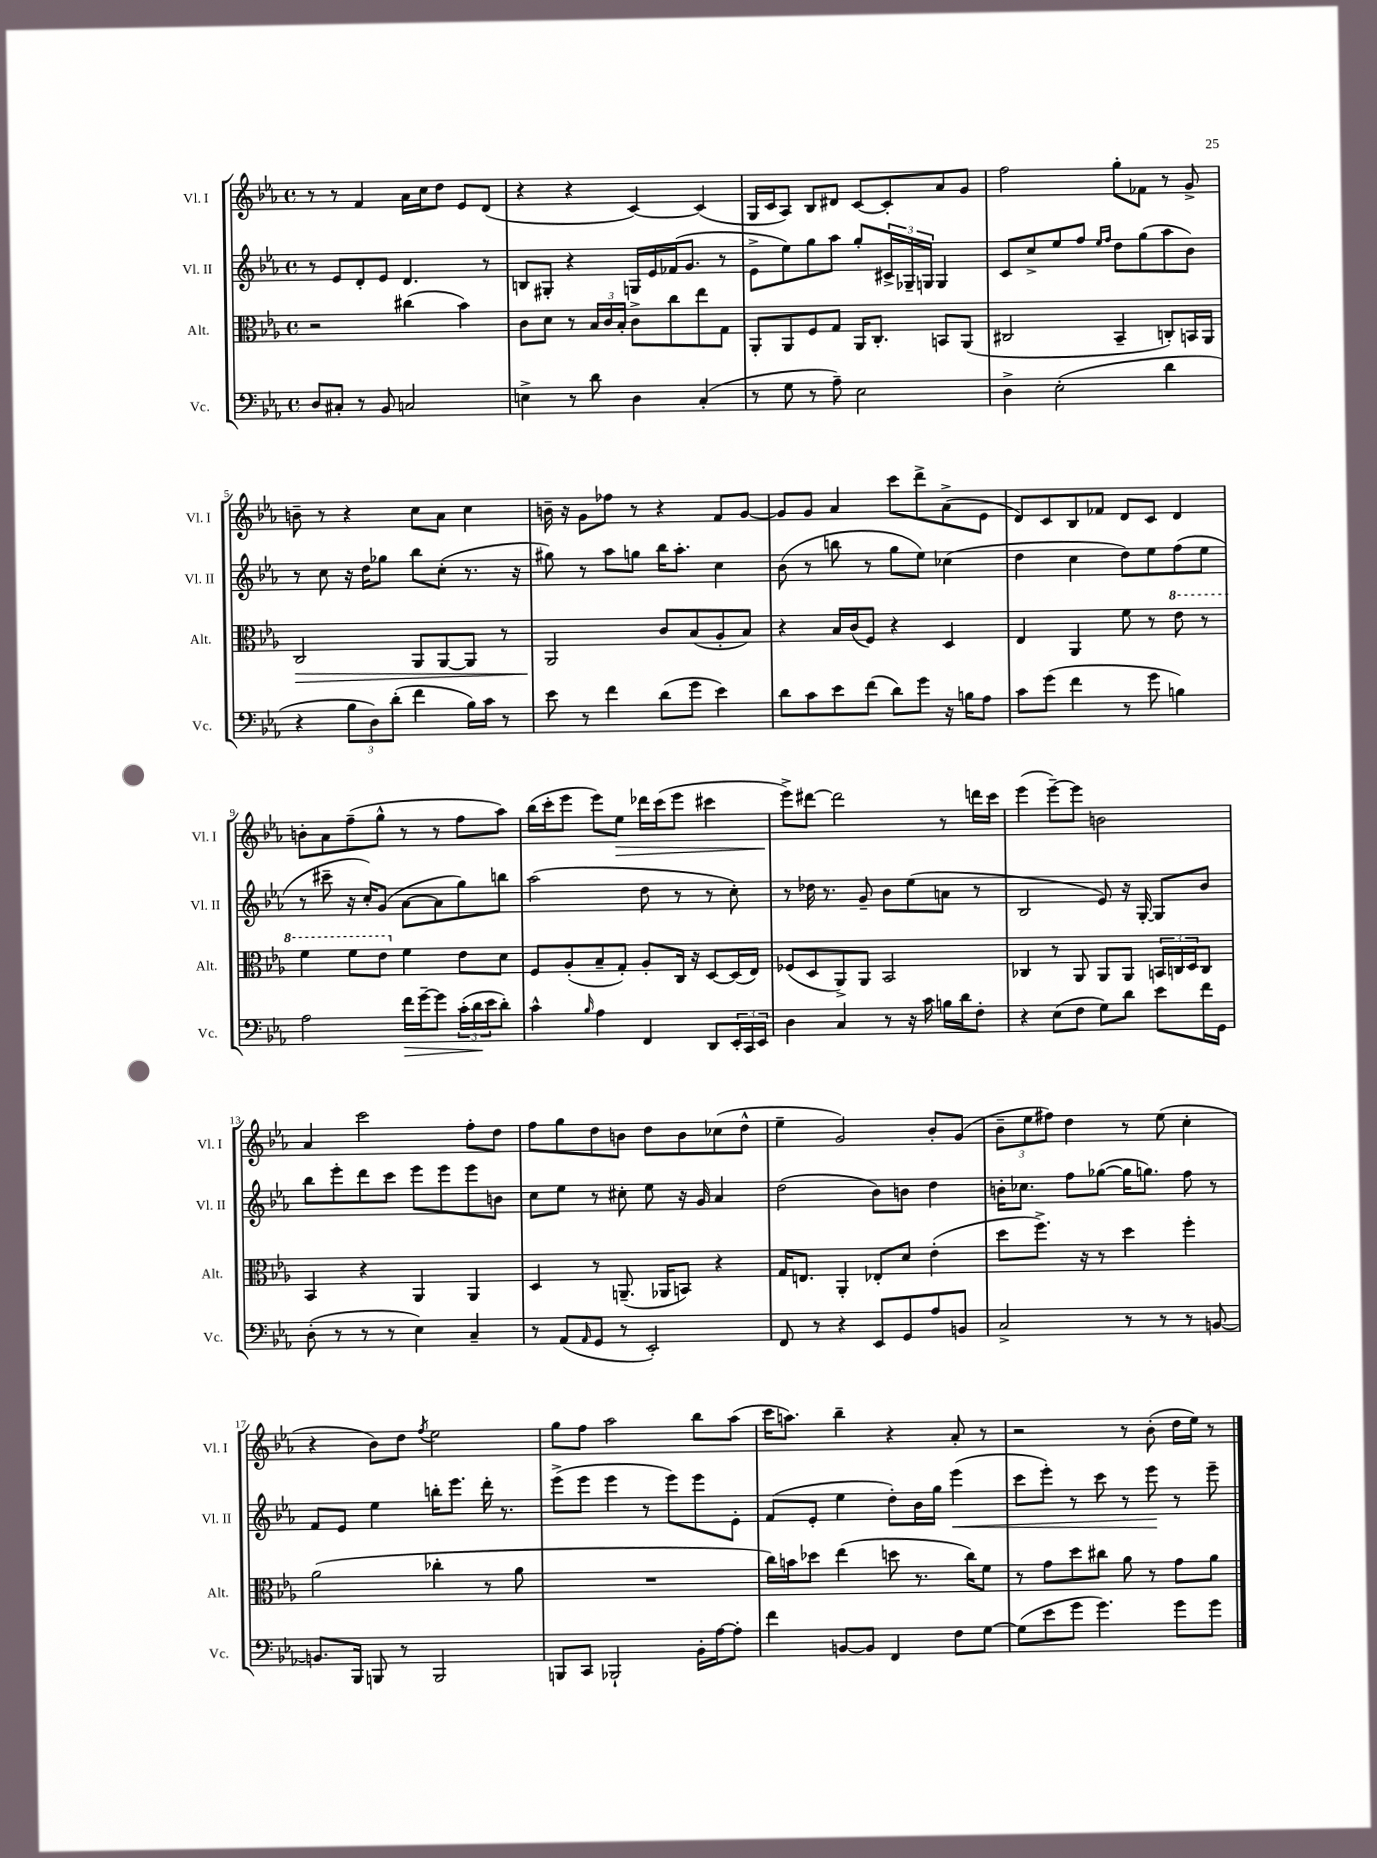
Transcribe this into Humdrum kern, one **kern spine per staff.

**kern	**kern	**kern	**kern
*staff4	*staff3	*staff2	*staff1
*clefF4	*clefC3	*clefG2	*clefG2
*k[b-e-a-]	*k[b-e-a-]	*k[b-e-a-]	*k[b-e-a-]
*M4/4	*M4/4	*M4/4	*M4/4
*met(c)	*met(c)	*met(c)	*met(c)
8D/L	2r	8r	8r
8C#'/J	.	8e-/L	8r
8r	.	8d'/	4f/
8BB-/	.	8e-/J	.
2C/	(4cc#\	4.d/	16a-\LL
.	.	.	16cc\J
.	.	.	8dd\J
.	4b-\)	.	8e-/L
.	.	8r	(8d/J
=	=	=	=
4E^\	8c\L	8B/L	4r
.	8d\J	8G#'/J	.
8r	8r	4r	4r
8d\	24B-/LL	.	.
.	24c/	.	.
.	24B-'/JJ	.	.
4D\	8c^\L	16G/LL	[4c/)
.	.	16e-/	.
.	8cc\	(16f-/J	.
.	.	8.g/J	.
(4C'/	8ee-\	.	(4c/]
.	8G\J	8r	.
=	=	=	=
8r	8AA-'/L	8e-^\L	16G/LL
.	.	.	16c/J
8G\	8AA-/	8ee-\)	8A-/J)
8r	8F/	8gg\	8B-/L
8A-~\)	8G/J	8aa-\J	8d#/J
2E-\	16AA-/LK	8gg'/L	[8c/L
.	8.C'/J	.	.
.	.	24c#^/L	8c'/]
.	.	24G-~/	.
.	.	24G/JJ	.
.	8BB/L	4G/	8a-/
.	(8AA-/J	.	8g/J
=	=	=	=
4D^\	2C#/	8c/L	2ff\
.	.	8cc^/	.
(2E-'\	.	8ee-/	.
.	.	8ff/J	.
.	.	16qqee-/LL	.
.	.	16qqff/JJ	.
.	4BB-~/	8dd\L	8gg'\L
.	.	(8gg\	8f-\J
4d\	8C'/L)	8aa-\	8r
.	16BB/L	8b-\J)	8g^/
.	16AA-/JJ	.	.
=	=	=	=
4r	2C/	8r	8b~\
.	.	8cc\	8r
12B-\L	.	16r	4r
.	.	16dd\LK	.
12D\)	.	.	.
.	.	8gg-\J	.
(12d'\J	.	.	.
4f\	8AA-/L	8bb-\L	8cc\L
.	[8AA-/	(8cc'\J	8a-\J
16B-\LL)	8AA-/]J	8.r	4cc\
16c\JJ	.	.	.
8r	8r	.	.
.	.	16r	.
=	=	=	=
8e-\	2AA-/	8gg#\)	16b~\
.	.	.	16r
8r	.	8r	8g\L
4f\	.	8aa-\L	8ff-\J
.	.	8gg\J	8r
(8d\L	8c/L	16bb-\LK	4r
.	.	8.aa-'\J	.
8g\J	(8B-/	.	.
4e-\)	8A-'/	4cc\	8f/L
.	8B-/J)	.	[8g/J
=	=	=	=
8d\L	4r	(8b-\	8g/]L
8c\	.	8r	8g/J
8e-\	16B-/LL	8bb\	4a-/
.	(16c/J	.	.
(8f\J	8F/J)	8r	.
8d\L)	4r	8gg\L	8ccc\L
8g\J	.	8ee-\J)	8ddd^\
16r	4D/	(4cc-\	(8a-^\
16B\LK	.	.	.
8A-\J	.	.	8e-\J
=	=	=	=
8c\L	4E-/	4dd\	8d/L)
(8g\J	.	.	8c/
4f\	4AA-/	4cc\	8B-/
.	.	.	8f-/J
8r	8f\	8dd\L)	8d/L
8g\	8r	8ee-\	8c/J
4B\)	8ee-\	(8ff\	4d/
.	8r	8ee-\J	.
=	=	=	=
2A-\	4ff\	8r	8b'\L
.	.	8ccc#~\	8a-\
.	8ff\L	16r	(8ff~\
.	.	16cc'/LK)	.
.	8ee-\J	(8g/J	8gg^^\J
16f\LL	4f\	[8a-\L	8r
[16g~\J	.	.	.
8g\]J	.	8a-\]	8r
(24c'\LL	8e-\L	8gg\)	8ff\L
24d\	.	.	.
24e-\J	.	.	.
8d'\J)	8d\J	8bb\J	8aa-\J)
=	=	=	=
4c^^\	8F/L	(2aa-\	(16bb-\LL
.	.	.	16ccc'\J
.	(8A-'/	.	8eee-\J
16qqB-/	.	.	.
4A-\	8B-~/	.	8eee-\L)
.	8G'/J)	.	8ee-\J
4FF/	8A-'/L	8dd\	16ddd-\LL
.	.	.	(16ccc\J
.	16C/Jk	8r	8eee-\J
.	16r	.	.
8DD/L	[8D/L	8r	4ccc#\
24EE-'/L	(16D/]L	8cc'\)	.
24CC/	.	.	.
.	16E-/JJ)	.	.
24EE-/JJ	.	.	.
=	=	=	=
4D\	(8F-/L	8r	8eee-^\L)
.	8D/	16dd-\	[8ddd#\J
.	.	8.r	.
4C/	8AA-^/)	.	2ddd#\]
.	8AA-/J	8g~/	.
8r	2BB-/	8b-\L	.
16r	.	(8ee-\	.
16c\	.	.	.
16B\LL	.	8a\J	8r
16d\J	.	.	.
8F'\J	.	8r	16ddd\LL
.	.	.	16ccc\JJ
=	=	=	=
4r	4C-/	2B-/	(4eee-\
(8E-\L	8r	.	[8eee-~\L)
8F\J	8AA-/	.	8eee-\]J
8G\L)	8AA-/L	8e-/)	2b\
8d\J	8AA-/J	16r	.
.	.	[16G'/	.
8e-\L	24BB/LL	8G/]L	.
.	24C/	.	.
.	24D/J	.	.
16f\L	8C/J	8b-/J	.
16GG\JJ	.	.	.
=	=	=	=
(8D'\	4BB-/	8bb-\L	4a-/
8r	.	8eee-'\	.
8r	4r	8ddd\	2ccc\
8r	.	8ccc\J	.
4E-\)	4AA-/	8eee-\L	.
.	.	8eee-\	.
4C~/	4AA-/	8eee-\	8ff'\L
.	.	8b\J	8dd\J
=	=	=	=
8r	4D/	8cc\L	8ff\L
(8AA-/L	.	8ee-\J	8gg\
16qqAA-/	.	.	.
8GG/J	8r	8r	8dd\
8r	(8.AA~/	8cc#'\	8b\J
2EE-'/)	.	8ee-\	8dd\L
.	16AA-/LK	.	.
.	8BB/J)	16r	8b\
.	.	16g/	.
.	4r	4a-/	(8cc-\
.	.	.	8dd^^\J
=	=	=	=
8FF/	16G/LK	(2dd\	4ee-~\
.	8.E/J	.	.
8r	.	.	.
4r	4AA-'/	.	2g/)
8EE-/L	8E-'/L	8b-\L)	.
8GG/	8d/J	8b\J	.
8A-/	(4e-'\	4dd\	8b-'/L
8BB/J	.	.	(8g/J
=	=	=	=
2C^/	8dd\L	16b'\LK	12b-~\L
.	.	8.cc-\J	.
.	.	.	12ee-\
.	8.ff^\J)	.	.
.	.	.	12ff#\J)
.	.	8ff\L	4dd\
.	16r	.	.
.	8r	([8gg-\J	.
8r	4dd\	16gg-\]LK	8r
.	.	8.gg\J)	.
8r	.	.	(8ee-\
8r	4ff'\	8ff\	4cc'\
[8BB/	.	8r	.
=	=	=	=
8.BB/]L	(2a-\	8f/L	4r
.	.	8e-/J	.
16BBB-/Jk	.	.	.
8BBB/	.	4ee-\	8b-\L)
8r	.	.	8dd\J
.	.	.	8qff/
2BBB/	4cc-'\	16bb'\LK	2ee-\
.	.	8.eee-\J	.
.	8r	16ddd'\	.
.	.	8.r	.
.	8a-\	.	.
=	=	=	=
8BBB/L	1r	(8eee-^\L	8gg\L
8CC/J	.	8eee-\J	8ff\J
2BBB-`/	.	4eee-\	2aa-\
.	.	8r	.
.	.	8eee-\L)	.
16BB-'\LL	.	8eee-\	8bb-\L
[16A-\J	.	.	.
8A-'\]J	.	8e-'\J	(8aa-\J
=	=	=	=
4f\	16cc\LL)	(8f/L	16ccc\LK
.	16b\J	.	8.aa\J)
.	8dd-\J	8e-'/J	.
[8BB/L	(4ee-\	4ee-\	4bb-~\
8BB/]J	.	.	.
4FF/	8dd\	8dd'\L)	4r
.	8.r	16b-\L	.
.	.	16gg\JJ	.
8F\L	.	(4eee-\	8a-'/
.	16cc\LK)	.	.
[8G\J	8f\J	.	8r
=	=	=	=
(8G\]L	8r	8ccc\L	2r
8e-\	8g\L	8eee-'\J)	.
8g\J	8dd\	8r	.
4.g\)	8cc#\J	8ccc\	.
.	8a-\	8r	8r
.	8r	8eee-\	(8b-'\
8g\L	8g\L	8r	16dd\LL
.	.	.	16ee-\JJ)
8g\J	8a-\J	8eee-~\	8r
==	==	==	==
*-	*-	*-	*-
